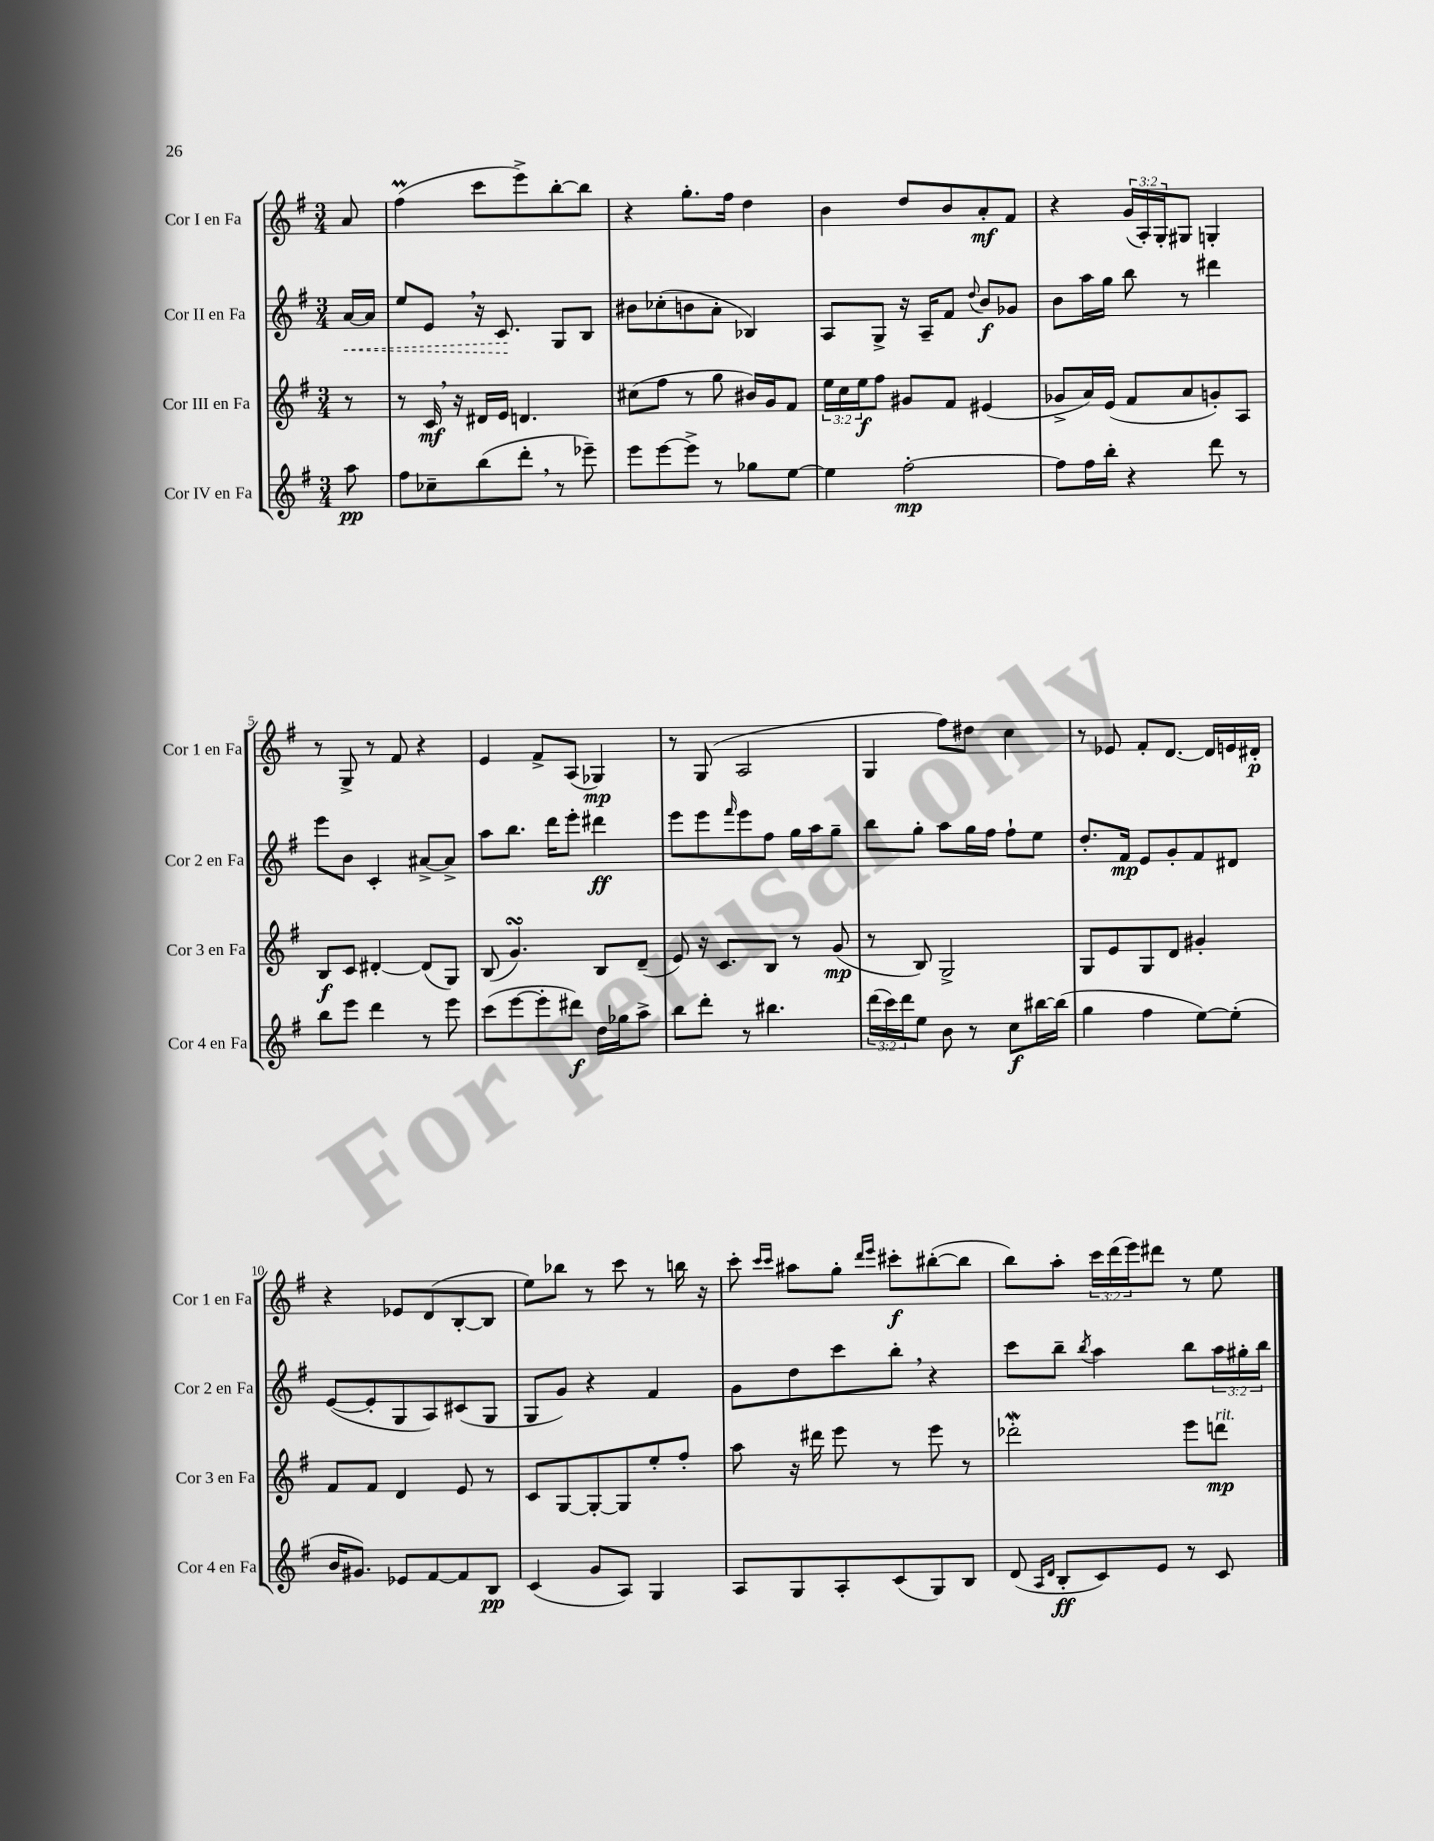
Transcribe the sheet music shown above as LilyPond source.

<<
\new StaffGroup <<
\new Staff = "s0" \with { instrumentName = "Cor I en Fa" shortInstrumentName = "Cor 1 en Fa" } {
    \clef treble \key g \major \numericTimeSignature \time 3/4 \override Staff.TupletNumber.text = #tuplet-number::calc-fraction-text \partial 8
    a'8 |
    fis''4\prall( c'''8 e'''8->) b''8~-. b''8 |
    r4 g''8.-. fis''16 d''4 |
    b'4 d''8 b'8 a'8-.\mf fis'8 |
    r4 \tuplet 3/2 { g'16( a16-.) g16-. } gis8 g4-. |
    r8 g8-> r8 fis'8 r4 |
    e'4 fis'8-> a8( ges4\mp) |
    r8 g8( a2 |
    g4 fis''8) dis''8 c''4 |
    r8 ees'8 fis'8-. d'8.~ d'16 e'16 dis'16-.\p |
    r4 ees'8 d'8( b8~-. b8 |
    e''8) bes''8 r8 c'''8 r8 b''16 r16 |
    c'''8-. \grace { c'''16 c'''16 } ais''8 g''8-. \grace { d'''16 e'''16 } cis'''8-.\f bis''8~-.( bis''8 |
    b''8) a''8-. \tuplet 3/2 { c'''16 d'''16( e'''16) } dis'''8 r8 e''8 \bar "|." |
}
\new Staff = "s1" \with { instrumentName = "Cor II en Fa" shortInstrumentName = "Cor 2 en Fa" } {
    \clef treble \key g \major \numericTimeSignature \time 3/4 \override Staff.TupletNumber.text = #tuplet-number::calc-fraction-text \partial 8
    \once \override Hairpin.style = #'dashed-line a'16~\< a'16 |
    e''8 e'8 \breathe r16 c'8.\! g8 b8 |
    bis'8 ces''8-.( b'8 a'8-. bes4) |
    a8 g8-> r16 a16-- fis'8 \appoggiatura { d''8 } b'8\f ges'8 |
    b'8 a''16 g''16 b''8 r8 dis'''4 |
    e'''8 b'8 c'4-. ais'8~-> ais'8-> |
    a''8 b''8. d'''16 e'''8-. dis'''4\ff |
    e'''8 e'''8 \grace { fis'''16 } e'''8 fis''8 g''16 a''16 g''8-- |
    b''8 g''8-. a''8 g''16 fis''16 fis''8-! e''8 |
    d''8.-. fis'16\mp e'8 g'8-. fis'8 dis'8 |
    e'8~( e'8-. g8 a8) cis'8( g8 |
    g8 g'8) r4 fis'4 |
    g'8 d''8 c'''8 b''8-. \breathe r4 |
    c'''8 b''8-- \acciaccatura { b''8 } a''4 b''8 \tuplet 3/2 { a''16 gis''16-. b''16 } \bar "|." |
}
\new Staff = "s2" \with { instrumentName = "Cor III en Fa" shortInstrumentName = "Cor 3 en Fa" } {
    \clef treble \key g \major \numericTimeSignature \time 3/4 \override Staff.TupletNumber.text = #tuplet-number::calc-fraction-text \partial 8
    r8 |
    r8 c'16\mf \breathe r16 dis'16 e'16 d'4. |
    cis''8( fis''8 r8 g''8 bis'16) g'16 fis'8 |
    \tuplet 3/2 { e''16 c''16 e''16\f } fis''8 gis'8 fis'8 eis'4( |
    ges'8-> a'16) e'16( fis'8 a'8 g'8-.) a8 |
    b8\f c'8 dis'4~-. dis'8( g8) |
    b8( g'4.\turn) b8 d'8--( |
    e'8) r16 c'8. b8 r8 g'8\mp( |
    r8 b8) g2-> |
    g8 e'8 g8 d'8 gis'4-. |
    fis'8 fis'8 d'4 e'8 r8 |
    c'8 g8~ g8~-. g8 e''8-. fis''8-. |
    a''8 r16 dis'''16 e'''8 r8 e'''8 r8 |
    des'''2-.\mordent e'''8 d'''8\mp^\markup { \italic "rit." } \bar "|." |
}
\new Staff = "s3" \with { instrumentName = "Cor IV en Fa" shortInstrumentName = "Cor 4 en Fa" } {
    \clef treble \key g \major \numericTimeSignature \time 3/4 \override Staff.TupletNumber.text = #tuplet-number::calc-fraction-text \partial 8
    a''8\pp |
    fis''8 ces''8-- b''8( d'''8-. \breathe r8 ees'''8--) |
    e'''8 e'''8~ e'''8-> r8 ges''8 e''8~ |
    e''4 fis''2~-.\mp |
    fis''8 fis''16 b''16-. r4 d'''8 r8 |
    b''8 e'''8 d'''4 r8 e'''8 |
    c'''8( e'''8~ e'''8-. dis'''8\f) d''16 ges''16 a''8-> |
    b''8 d'''8-. r8 bis''4. |
    \tuplet 3/2 { d'''16( c'''16) d'''16 } e''8 b'8 r8 c''8\f bis''16~ bis''16( |
    g''4 fis''4 e''8~) e''8-.( |
    b'16 gis'8.) ees'8 fis'8~ fis'8 b8\pp |
    c'4( g'8 a8) g4 |
    a8 g8 a8-. c'8( g8) b8 |
    d'8( \grace { a16 d'16 } b8-.\ff c'8) e'8 r8 c'8 \bar "|." |
}
>>
>>
